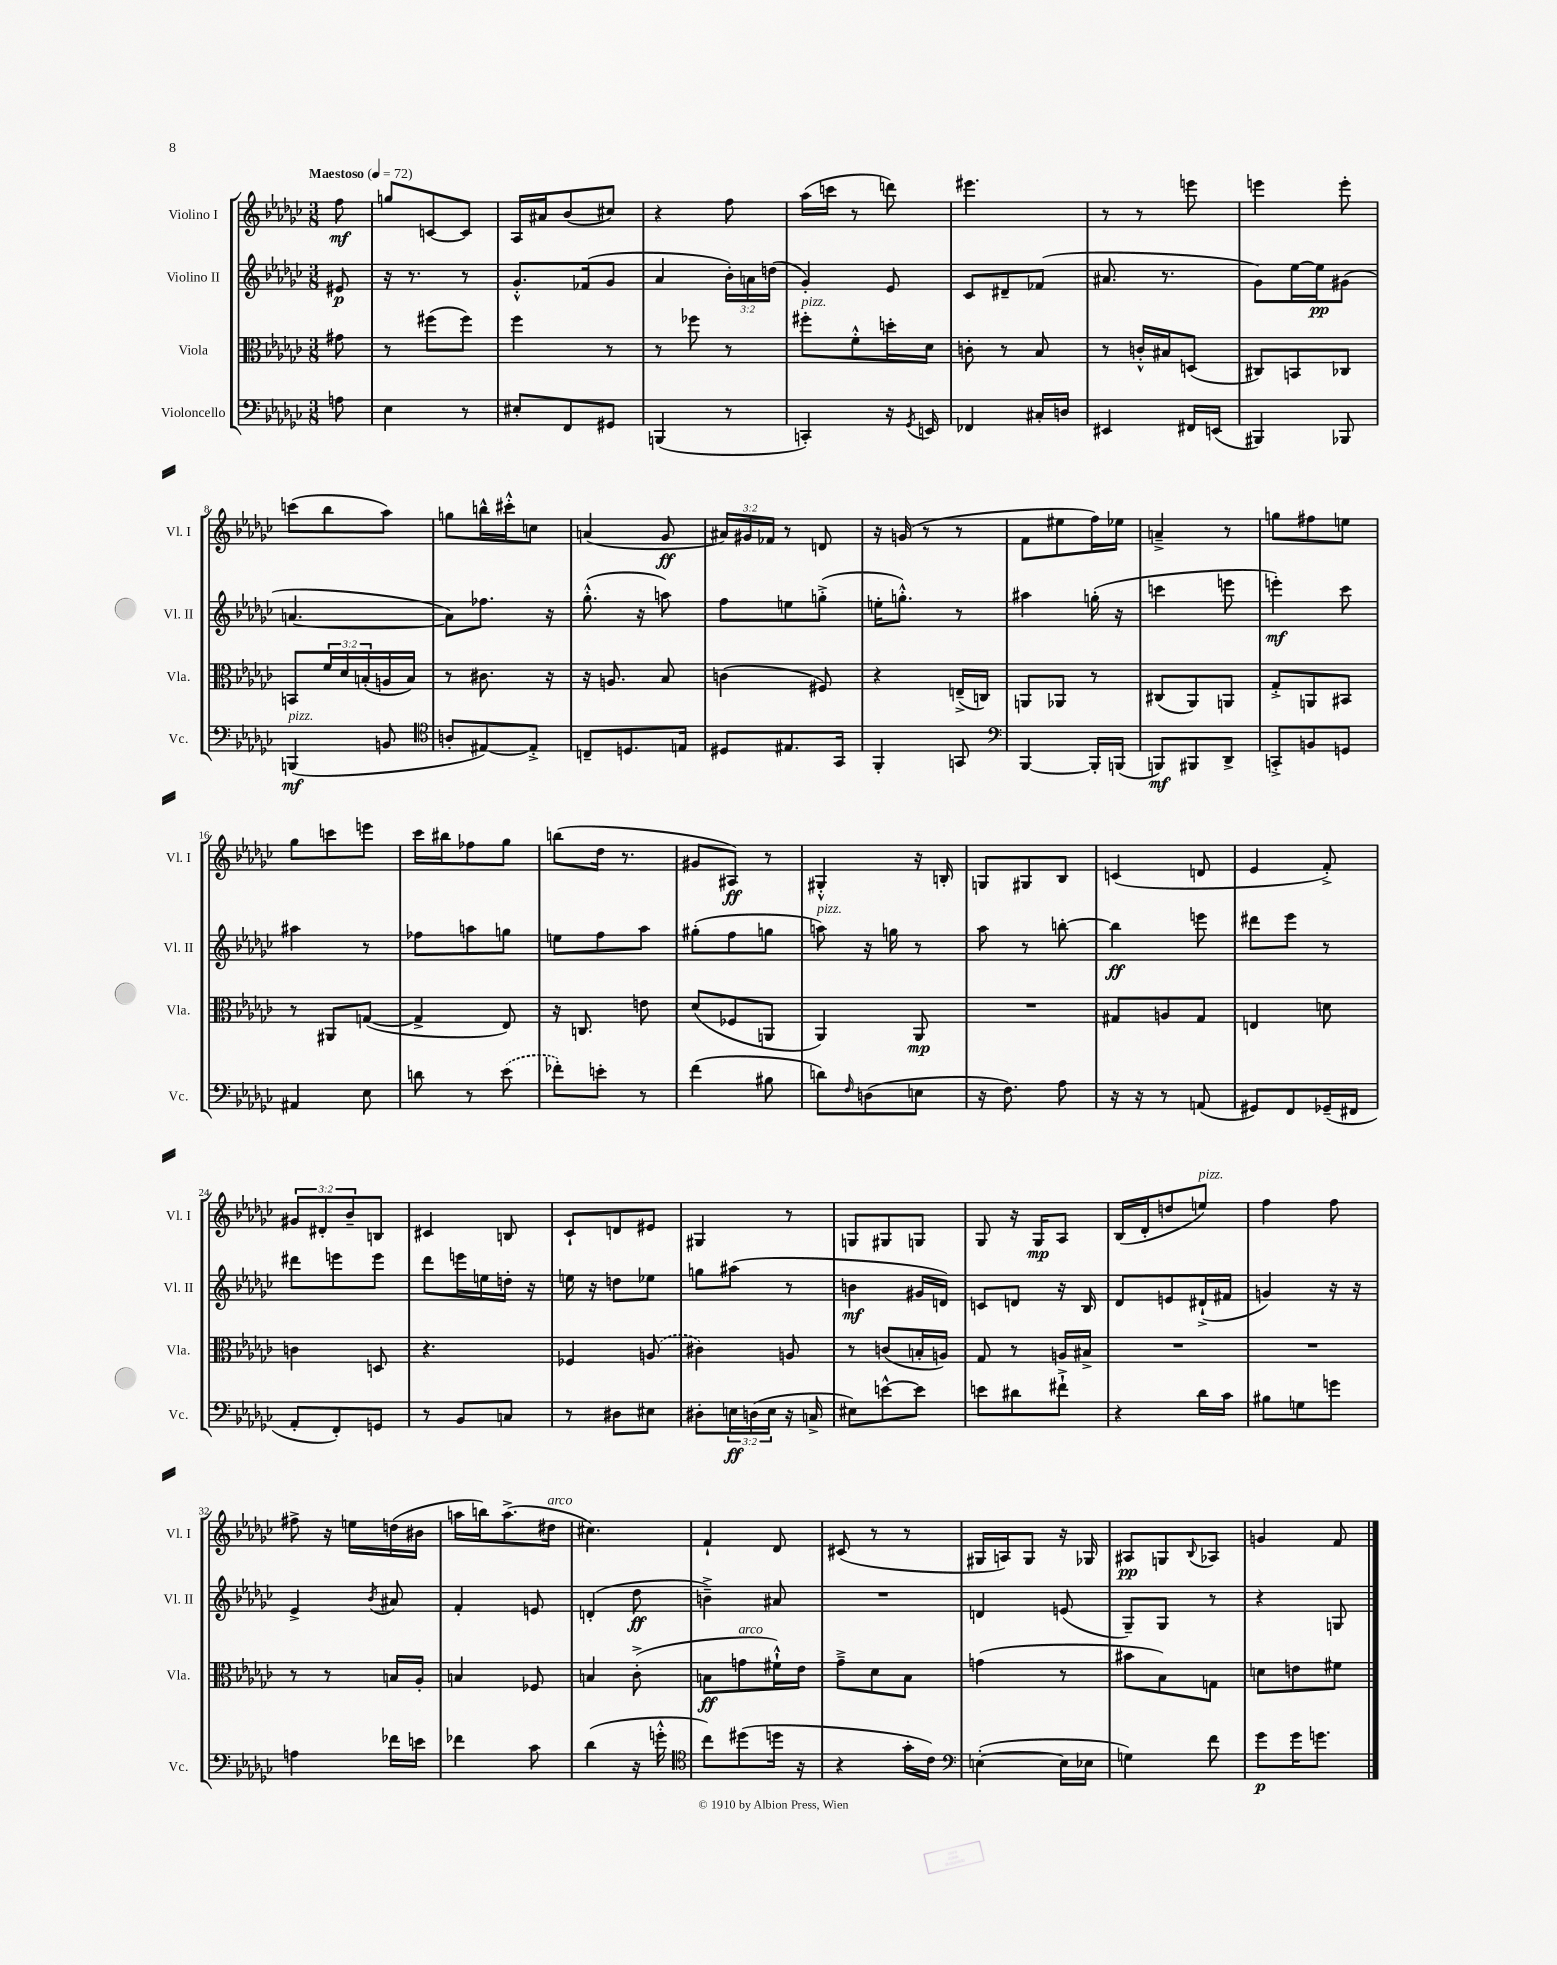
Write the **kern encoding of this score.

**kern	**dynam	**kern	**dynam	**kern	**dynam	**kern	**dynam
*part4	*part4	*part3	*part3	*part2	*part2	*part1	*part1
*staff4	*staff4	*staff3	*staff3	*staff2	*staff2	*staff1	*staff1
*I"Violoncello	*	*I"Viola	*	*I"Violino II	*	*I"Violino I	*
*I'Vc.	*	*I'Vla.	*	*I'Vl. II	*	*I'Vl. I	*
*clefF4	*	*clefC3	*	*clefG2	*	*clefG2	*
*k[b-e-a-d-g-c-]	*	*k[b-e-a-d-g-c-]	*	*k[b-e-a-d-g-c-]	*	*k[b-e-a-d-g-c-]	*
*M3/8	*	*M3/8	*	*M3/8	*	*M3/8	*
*MM72	*	*MM72	*	*MM72	*	*MM72	*
=	=	=	=	=	=	=	=
!	!	!	!	!	!	!LO:TX:a:B:t=Maestoso	!
8An\	.	8g#X\	.	8e#X/	p	8ff\	mf
=1	=1	=1	=1	=1	=1	=1	=1
4E-\	.	8r	.	16r	.	8ggn/L	.
.	.	.	.	8.r	.	.	.
.	.	(8ff#X\L	.	.	.	[8cn/	.
8r	.	8ff#\J)	.	8r	.	8c/J]	.
=2	=2	=2	=2	=2	=2	=2	=2
8E#X'/L	.	4ff\	.	8.g-'^^/L	.	16A-/LL	.
.	.	.	.	.	.	16a#X/J	.
8FF/	.	.	.	.	.	(8b-/	.
.	.	.	.	(16f-X/k	.	.	.
8GG#X/J	.	8r	.	8g-/J	.	8cc#X/J)	.
=3	=3	=3	=3	=3	=3	=3	=3
(4BBBn/	.	8r	.	4a-/	.	4r	.
.	.	8ff-X\	.	.	.	.	.
8r	.	8r	.	24b-'\LL)	.	8ff\	.
.	.	.	.	24an\	.	.	.
.	.	.	.	(24ddn\JJ	.	.	.
=4	=4	=4	=4	=4	=4	=4	=4
!	!	!LO:TX:a:i:t=pizz.	!	!	!	!	!
4CCn'/)	.	8ff#X'\L	.	4g-'/)	.	(16aa-\LL	.
.	.	.	.	.	.	16cccn\JJ	.
.	.	8f'^^\	.	.	.	8r	.
16r	.	16ddn'\L	.	8e-/	.	8dddn\)	.
8qGG-/	.	.	.	.	.	.	.
16EEn/	.	16d-\JJ	.	.	.	.	.
=5	=5	=5	=5	=5	=5	=5	=5
4FF-X/	.	8cn'\	.	8c-/L	.	4.eee#X\	.
.	.	8r	.	8d#X~/	.	.	.
16C#X'/LL	.	8B-/	.	(8f-X/J	.	.	.
16Dn/JJ	.	.	.	.	.	.	.
=6	=6	=6	=6	=6	=6	=6	=6
4EE#X/	.	8r	.	8.a#X/	.	8r	.
.	.	16cn'^^/LL	.	.	.	8r	.
.	.	16B#X/J	.	8.r	.	.	.
16FF#X/LL	.	(8Dn/J	.	.	.	8eeen\	.
(16EEn/JJ	.	.	.	.	.	.	.
=7	=7	=7	=7	=7	=7	=7	=7
4BBB#X/)	.	8C#X/L)	.	8g-\L)	.	4eeen\	.
.	.	8BBn/	.	[16ee-\L	.	.	.
.	.	.	.	16ee-\J]	pp	.	.
8BBB-X/	.	8C-X/J	.	(8g#X\J	.	8eee'\	.
!!LO:LB:g=z
=8	=8	=8	=8	=8	=8	=8	=8
!LO:TX:a:i:t=pizz.	!	!	!	!	!	!	!
(4BBBn/	mf	8BBn/L	.	[4.an/	.	(8cccn\L	.
.	.	24f/L	.	.	.	8bb-\	.
.	.	24d-/	.	.	.	.	.
.	.	(24Bn'/	.	.	.	.	.
8BBn/	.	16An/	.	.	.	8aa-\J)	.
.	.	16B/JJ)	.	.	.	.	.
=9	=9	=9	=9	=9	=9	=9	=9
*clefC4	*	*	*	*	*	*	*
8An'/L	.	8r	.	8a\L])	.	8ggn\L	.
[8E#X/)	.	8.c#X\	.	8.ff-X\J	.	16bbn^^\L	.
.	.	.	.	.	.	16ccc#X'^^\J	.
8E#'^/J]	.	.	.	.	.	8ccn\J	.
.	.	16r	.	16r	.	.	.
=10	=10	=10	=10	=10	=10	=10	=10
8Cn~/L	.	16r	.	(8.gg-'^^\	.	(4an/	.
.	.	8.An/	.	.	.	.	.
8.Dn/	.	.	.	.	.	.	.
.	.	.	.	16r	.	.	.
.	.	8B-/	.	8aan\)	.	8g-/	ff
16En/Jk	.	.	.	.	.	.	.
=11	=11	=11	=11	=11	=11	=11	=11
8D#X/L	.	(4cn\	.	8ff\L	.	24a#X/LL)	.
.	.	.	.	.	.	24g#X/	.
.	.	.	.	.	.	24f-X/JJ	.
8.E#X/	.	.	.	8een\	.	8r	.
.	.	8F#X/)	.	(8ggn'^\J	.	8dn/	.
16GG-/Jk	.	.	.	.	.	.	.
=12	=12	=12	=12	=12	=12	=12	=12
4FF'/	.	4r	.	16een'\KL	.	16r	.
.	.	.	.	8.ggn'^^\J)	.	(16gn/	.
.	.	.	.	.	.	8r	.
8GGn/	.	(16En~^/LL	.	8r	.	8r	.
.	.	16Cn/JJ)	.	.	.	.	.
=13	=13	=13	=13	=13	=13	=13	=13
*clefF4	*	*	*	*	*	*	*
[4BBB-/	.	8AAn/L	.	4aa#X\	.	8f\L	.
.	.	8AA-X/J	.	.	.	8ee#X\	.
16BBB-'/LL]	.	8r	.	(16ggn'\	.	16ff\L)	.
(16BBBn/JJ	.	.	.	16r	.	16ee-X\JJ	.
=14	=14	=14	=14	=14	=14	=14	=14
8BBBn/L)	mf	(8C#X/L	.	4cccn\	.	4an~^/	.
8BBB#X/	.	8AA-/)	.	.	.	.	.
8DD-^/J	.	8AAn/J	.	8eeen\	.	8r	.
=15	=15	=15	=15	=15	=15	=15	=15
8CCn'^/L	.	8G-'^/L	.	4eeen'\)	mf	8ggn\L	.
8BBn/	.	8AAn/	.	.	.	8ff#X\	.
8GGn/J	.	8BB#X/J	.	8ccc-\	.	8een\J	.
!!LO:LB:g=z
=16	=16	=16	=16	=16	=16	=16	=16
4AA#X/	.	8r	.	4aa#X\	.	8gg-\L	.
.	.	8AA#X/L	.	.	.	8cccn\	.
8E-\	.	([8Gn/J	.	8r	.	8eeen\J	.
=17	=17	=17	=17	=17	=17	=17	=17
8dn\	.	4G^/]	.	8ff-X\L	.	16ccc-\LL	.
.	.	.	.	.	.	16bb#X\J	.
8r	.	.	.	8aan\	.	8ff-X\	.
(8e-\	.	8E-/)	.	8ggn\J	.	8gg-\J	.
=18	=18	=18	=18	=18	=18	=18	=18
8f-X'\L)	.	16r	.	8een\L	.	(8bbn\L	.
.	.	8.Cn/	.	.	.	.	.
8en'\J	.	.	.	8ff\	.	16dd-\Jk	.
.	.	.	.	.	.	8.r	.
8r	.	8en\	.	8aa-\J	.	.	.
=19	=19	=19	=19	=19	=19	=19	=19
(4f\	.	(8d-/L	.	(8gg#X'\L	.	8g#X/L	.
.	.	8F-X/	.	8ff\	.	8A#X/J)	ff
8B#X\	.	8AAn/J	.	8ggn\J	.	8r	.
=20	=20	=20	=20	=20	=20	=20	=20
!	!	!	!	!LO:TX:a:i:t=pizz.	!	!	!
8dn\L)	.	4AA-/)	.	8aan\)	.	4G#X'^^/	.
16qqF/	.	.	.	.	.	.	.
(8Dn\	.	.	.	16r	.	.	.
.	.	.	.	16ggn\	.	.	.
8En\J	.	8AA-/	mp	8r	.	16r	.
.	.	.	.	.	.	16Bn'/	.
=21	=21	=21	=21	=21	=21	=21	=21
16r	.	4.r	.	8aa-\	.	8Gn/L	.
8.F\)	.	.	.	.	.	.	.
.	.	.	.	8r	.	8G#X/	.
8A-\	.	.	.	[8bbn'\	.	8B-/J	.
=22	=22	=22	=22	=22	=22	=22	=22
16r	.	8G#X/L	.	4bb\]	ff	(4cn/	.
16r	.	.	.	.	.	.	.
8r	.	8An/	.	.	.	.	.
(8AAn/	.	8G#/J	.	8eeen\	.	8dn/	.
=23	=23	=23	=23	=23	=23	=23	=23
8GG#X/L)	.	4En/	.	8ddd#X\L	.	4e-/	.
8FF/	.	.	.	8eee-\J	.	.	.
(16GG-X~/L	.	8dn\	.	8r	.	8f'^/)	.
16FF#X/JJ	.	.	.	.	.	.	.
!!LO:LB:g=z
=24	=24	=24	=24	=24	=24	=24	=24
8AA-'/L	.	4cn\	.	8ddd#X\L	.	12g#X/L	.
.	.	.	.	.	.	12d#X'/	.
8FF'/)	.	.	.	8eeen\	.	.	.
.	.	.	.	.	.	12b-~/	.
8GGn/J	.	8Dn/	.	8eee\J	.	8Bn/J	.
=25	=25	=25	=25	=25	=25	=25	=25
8r	.	4.r	.	8ddd-\L	.	4c#X/	.
8BB-/L	.	.	.	16eeen\L	.	.	.
.	.	.	.	16een\	.	.	.
8Cn/J	.	.	.	16ddn'\JJ	.	8Bn/	.
.	.	.	.	16r	.	.	.
=26	=26	=26	=26	=26	=26	=26	=26
8r	.	4F-X/	.	16een\	.	8c-`/L	.
.	.	.	.	16r	.	.	.
8D#X\L	.	.	.	8ddn\L	.	8dn/	.
8E#X\J	.	(8An/	.	8ee-X\J	.	8e#X/J	.
=27	=27	=27	=27	=27	=27	=27	=27
8D#X'\L	.	4c#X\)	.	8ggn\L	.	4G#X/	.
24En\L	ff	.	.	(8aa#X\J	.	.	.
(24Dn\	.	.	.	.	.	.	.
24E\JJ	.	.	.	.	.	.	.
16r	.	8An/	.	8r	.	8r	.
16Cn^/	.	.	.	.	.	.	.
=28	=28	=28	=28	=28	=28	=28	=28
8E#X\L)	.	8r	.	4bn\	mf	8Gn/L	.
[8en^^\	.	(8cn/L	.	.	.	8G#X/	.
8e\J]	.	16Bn'/L	.	16g#X/LL	.	8Gn/J	.
.	.	16An/JJ)	.	16dn/JJ)	.	.	.
=29	=29	=29	=29	=29	=29	=29	=29
8en\L	.	8G-/	.	8cn/L	.	8G-/	.
8d#X\	.	8r	.	8dn/J	.	16r	.
.	.	.	.	.	.	16G-/KL	mp
8f#X`^\J	.	16An/LL	.	16r	.	8A-/J	.
.	.	16B#X^/JJ	.	16B-/	.	.	.
=30	=30	=30	=30	=30	=30	=30	=30
4r	.	4.r	.	8d-/L	.	(16B-/LL	.
.	.	.	.	.	.	16d-'/J	.
.	.	.	.	8en/	.	8ddn/	.
!	!	!	!	!	!	!LO:TX:a:i:t=pizz.	!
16d-\LL	.	.	.	(16d#X`^/L	.	8een/J)	.
16c-\JJ	.	.	.	16f#X/JJ	.	.	.
=31	=31	=31	=31	=31	=31	=31	=31
8B#X\L	.	4.r	.	4gn/)	.	4ff\	.
8Gn\	.	.	.	.	.	.	.
8gn\J	.	.	.	16r	.	8ff\	.
.	.	.	.	16r	.	.	.
!!LO:LB:g=z
=32	=32	=32	=32	=32	=32	=32	=32
4An\	.	8r	.	4e-^/	.	8ff#X^\	.
.	.	8r	.	.	.	16r	.
.	.	.	.	.	.	16een\LL	.
.	.	.	.	8qb-/	.	.	.
16f-X\LL	.	16Bn/LL	.	8a#X/	.	(16ddn\	.
16en\JJ	.	16A-'/JJ	.	.	.	16b#X\JJ	.
=33	=33	=33	=33	=33	=33	=33	=33
4f-X\	.	4Bn/	.	4f'/	.	16aan\LL	.
.	.	.	.	.	.	16bbn\J)	.
.	.	.	.	.	.	(8.aa^\	.
8c-\	.	8F-X/	.	8en/	.	.	.
!	!	!	!	!	!	!LO:TX:a:i:t=arco	!
.	.	.	.	.	.	16dd#X\Jk	.
=34	=34	=34	=34	=34	=34	=34	=34
(4d-\	.	4Bn/	.	(4dn'/	.	4.cc#X\)	.
16r	.	(8c-'^\	.	8dd-\	ff	.	.
16gn'^^\	.	.	.	.	.	.	.
=35	=35	=35	=35	=35	=35	=35	=35
*clefC4	*	*	*	*	*	*	*
8cc-\L)	.	8Bn\L	ff	4bn~^\)	.	4f`/	.
!	!	!LO:TX:a:i:t=arco	!	!	!	!	!
(8dd#X\	.	8gn\	.	.	.	.	.
16ddn\Jk	.	16f#X`^^\L)	.	8a#X/	.	8d-/	.
16r	.	16e-\JJ	.	.	.	.	.
=36	=36	=36	=36	=36	=36	=36	=36
4r	.	8g-~^\L	.	4.r	.	(8c#X/	.
.	.	8d-\	.	.	.	8r	.
16g-'\LL	.	8B-\J	.	.	.	8r	.
16c-\JJ)	.	.	.	.	.	.	.
=37	=37	=37	=37	=37	=37	=37	=37
*clefF4	*	*	*	*	*	*	*
([4En'\	.	(4gn\	.	4dn/	.	16G#X/LL	.
.	.	.	.	.	.	16An/J)	.
.	.	.	.	.	.	8G#/J	.
16E\LL]	.	8r	.	(8en/	.	16r	.
16E-X\JJ	.	.	.	.	.	16G-X/	.
=38	=38	=38	=38	=38	=38	=38	=38
4Gn\)	.	8b#X\L	.	8G-~/L)	.	8A#X/L	pp
.	.	8B-\)	.	8G-/J	.	8Gn/	.
.	.	.	.	.	.	8qqB-/	.
8f\	.	8Gn\J	.	8r	.	8A-X/J	.
=39	=39	=39	=39	=39	=39	=39	=39
8g-\L	p	8dn\L	.	4r	.	4gn/	.
16g-\K	.	8en\	.	.	.	.	.
8.gn\J	.	.	.	.	.	.	.
.	.	8f#X\J	.	8Gn/	.	8f/	.
==	==	==	==	==	==	==	==
*-	*-	*-	*-	*-	*-	*-	*-
